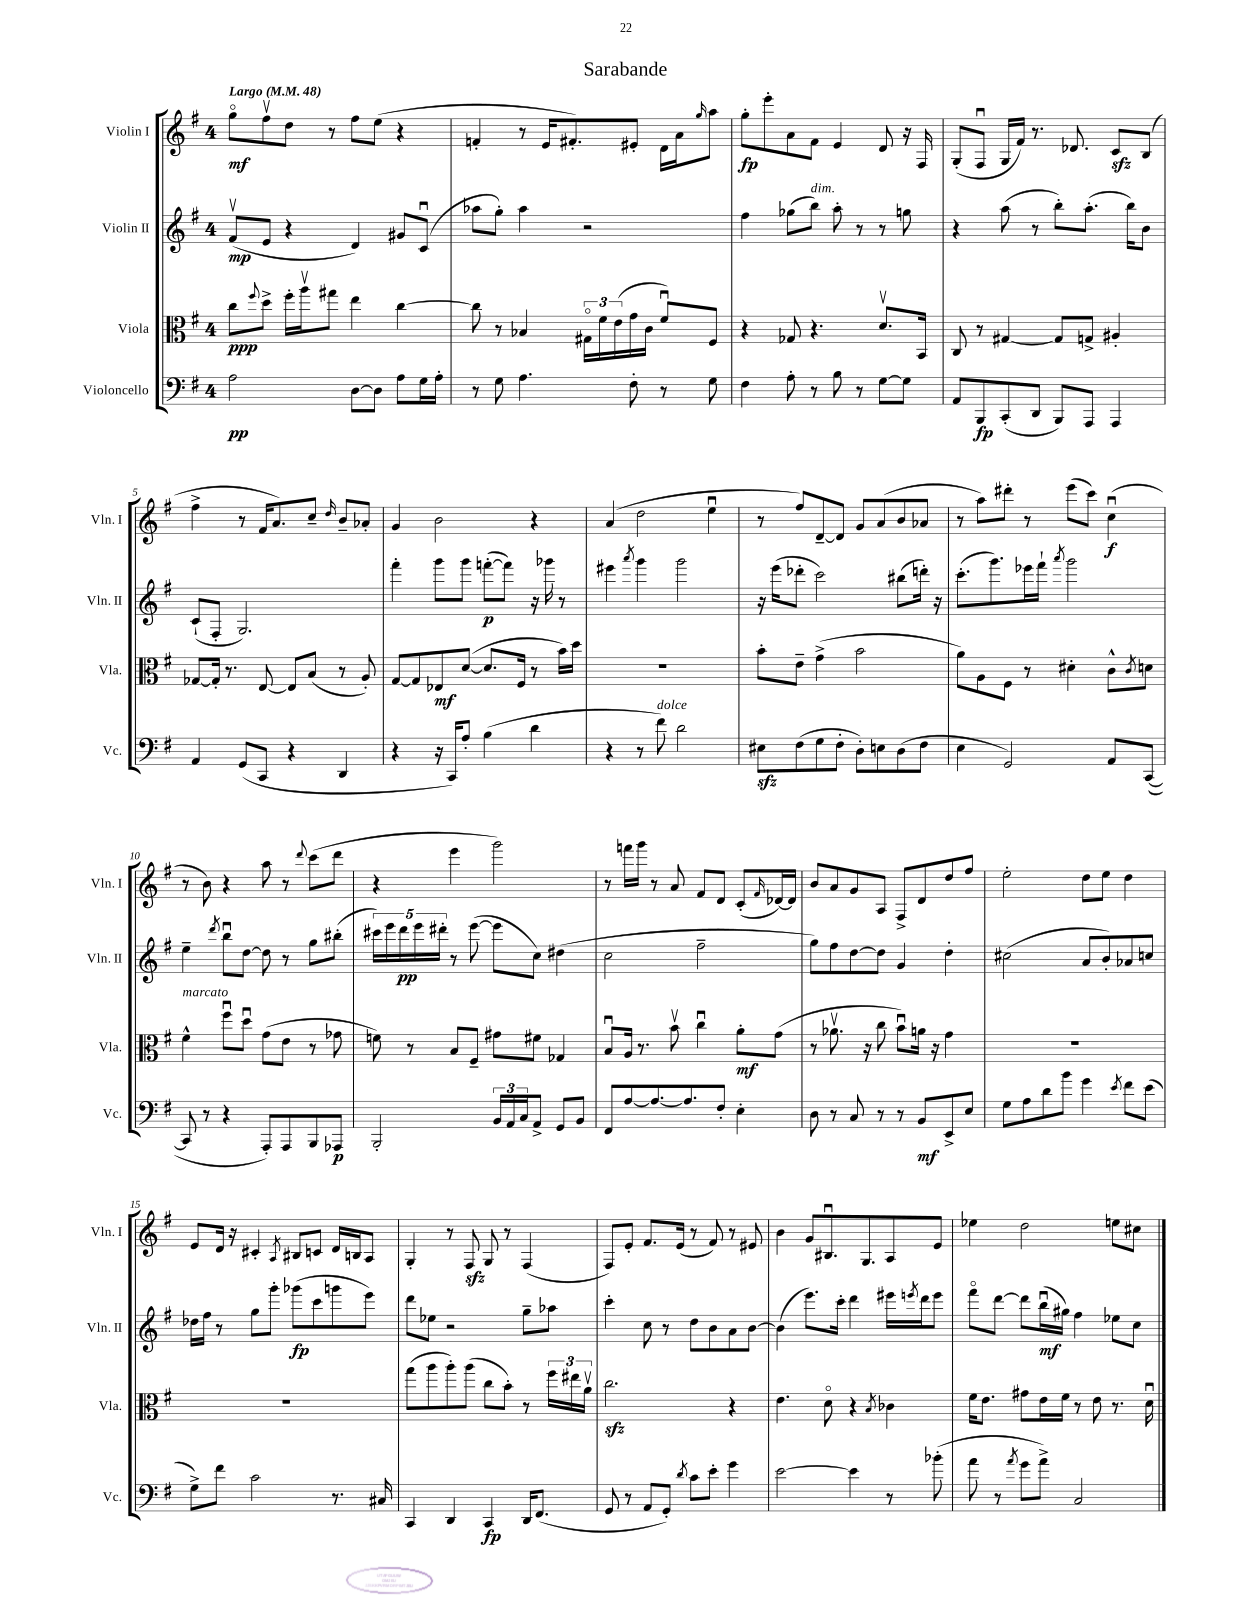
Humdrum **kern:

**kern	**kern	**kern	**kern
*staff4	*staff3	*staff2	*staff1
*clefF4	*clefC3	*clefG2	*clefG2
*k[f#]	*k[f#]	*k[f#]	*k[f#]
*M4/4	*M4/4	*M4/4	*M4/4
*MM48	*MM48	*MM48	*MM48
2A	8cc	(8f#v	8ggo
.	8qqff#	.	.
.	8dd^	8e	8ff#v
.	16ff#'	4r	8dd
.	16aav	.	.
.	8gg#	.	8r
[8D	4ee	4d)	8ff#
8D]	.	.	(8ee
8A	[4cc	8g#	4r
16G	.	(8cu	.
16A'	.	.	.
=	=	=	=
8r	8cc]	8aa-	4f'
8G	8r	8gg')	.
4.A	4B-	4aa-	8r
.	.	.	16e
.	.	.	8.f#')
.	24G#o	2r	.
.	24f#	.	.
.	(24e	.	.
8F#'	16g	.	8e#'
.	16c	.	.
8r	8f#u)	.	16d
.	.	.	16a
.	.	.	16qqgg
8G	8F#	.	8aa
=	=	=	=
4F#	4r	4ff#	8gg'
.	.	.	8eee'
8A'	8G-	(8gg-	8a
8r	4.r	8bb)	8f#
8B	.	8aa'	4e
8r	.	8r	.
[8G	8.dv	8r	8d
8G]	.	8gg	16r
.	16BB	.	16F#
=	=	=	=
8AA	8C	4r	(8G'
8BBB	8r	.	8F#u
(8CC'	[4G#	(8aa	16G
.	.	.	16f#)
8DD	.	8r	8.r
8BBB)	8G#]	8bb')	.
.	.	.	8.d-
8AAA	8G^	(8.aa'	.
4AAA	4A#'	.	8c
.	.	16bb)	.
.	.	8b	(8B
=	=	=	=
4AA	[8G-	(8c`	4ff#^
.	16G-']	8F#'	.
.	8.r	.	.
(8GG	.	2.G)	8r
8CC	[8E	.	16f#
.	.	.	8.a)
4r	8E]	.	.
.	(8B	.	8cc~
.	.	.	16qqdd
4DD	8r	.	8b~
.	8A')	.	8a-'
=	=	=	=
4r	[8G	4fff#'	4g
.	8G]	.	.
16r	8E-	8ggg	2b
16CC)	.	.	.
8A'	([8d	8ggg	.
(4B	8.d]	([8fff'	.
.	.	8fff])	.
.	16F#	.	.
4d	8r	16r	4r
.	.	16ggg-	.
.	16b)	8r	.
.	16dd	.	.
=	=	=	=
4r	1r	4eee#	(4a
.	.	8qaaa	.
8r	.	4ggg	2dd
8f#)	.	.	.
2d	.	2ggg	.
.	.	.	4eeu
=	=	=	=
8E#	8b'	16r	8r
.	.	(16eee	.
(8F#	8e~	8ddd-'	8ff#)
8G	(4g^	2ccc)	[8d~
8F#'	.	.	8d]
8D')	2b	.	8g
8E	.	.	(8a
(8D	.	(8bb#	8b
8F#	.	16ddd')	8a-
.	.	16r	.
=	=	=	=
4E	8a)	(8.ccc'	8r
.	8A	.	8aa)
.	.	8.ggg)	.
2GG)	8F#	.	8ddd#'
.	8r	16eee-	8r
.	.	16fff#`	.
.	.	8qaaa	.
.	4d#'	2ggg	(8eee
.	.	.	8ccc)
8AA	8c^^	.	(4ccu
.	8qc	.	.
([8CC	8d	.	.
=	=	=	=
8CC]	4f#^^	4ee~	8r
8r	.	.	8b)
.	.	8qddd	.
4r	8ff#u	8bbu	4r
.	8ddu	[8dd	.
8AAA')	(8g	8dd]	8aa
8AAA	8e	8r	8r
.	.	.	8qqddd
8BBB	8r	8gg	(8ccc
8AAA-	8g-	(8bb#'	8ddd
=	=	=	=
2BBB'	8f)	20ccc#)	4r
.	.	20eee	.
.	.	20ddd	.
.	8r	.	.
.	.	20eee	.
.	.	20ddd#'	.
.	8B	8r	4eee
.	8F#~	([8eee	.
24BB	8g#	8eee]	2ggg)
24AA	.	.	.
24C	.	.	.
8AA^	8f#	8cc)	.
8GG	4G-	(4dd#	.
8BB	.	.	.
=	=	=	=
8FF#	8Bu	2cc	8r
[8A	16A	.	16fff
.	8.r	.	16ggg
8.A_	.	.	8r
.	8bv	.	8a
8.A]	.	.	.
.	4ccu	2ff#~	8f#
8F#'	.	.	8d
4E'	8a'	.	(8c'
.	.	.	16qqf#
.	(8g	.	[16d-)
.	.	.	16d-]
=	=	=	=
8D	8r	8gg)	8b
8r	8.a-v	8ff#	8a
8C	.	[8dd	8g
.	16r	.	.
8r	8cc	8dd]	8A
8r	8bu)	4g	8F#^
8BB	16a	.	8d
.	16r	.	.
8EE^	4g	4dd'	8dd
8E	.	.	8ff#
=	=	=	=
8G	1r	(2cc#	2ee'
8A	.	.	.
8d	.	.	.
8b	.	.	.
4g	.	8a	8dd
.	.	8b')	8ee
8qe	.	.	.
8f#	.	8a-	4dd
(8e	.	8cc	.
=	=	=	=
8G^)	1r	16dd-	8e
.	.	16ff#	.
8f#	.	8r	16d
.	.	.	16r
2c	.	8gg	4c#'
.	.	8ggg'	.
.	.	.	8qA
.	.	(8ggg-	8B#
.	.	8ccc	8c
8.r	.	8ggg	16d
.	.	.	16B
.	.	8eee)	8A
16C#	.	.	.
=	=	=	=
4CC	(8gg	8ddd	4G'
.	8aa	8ee-	.
4DD	8aa')	2r	8r
.	(8aa	.	8F#
4CC	8cc	.	8G
.	8b')	.	8r
16DD	8r	8gg~	(4F#
(8.FF#	.	.	.
.	24ff#	8aa-	.
.	24ee#	.	.
.	24av	.	.
=	=	=	=
8GG	2.cc	4ccc'	8F#)
8r	.	.	8e'
8AA	.	8cc	8.f#
8GG')	.	8r	.
.	.	.	(16e
8qd	.	.	.
8c	.	8dd	8r
8e'	.	8b	8f#)
4g	4r	8a	8r
.	.	[8b	8e#
=	=	=	=
[2e	4.e	(4b]	4b
.	.	8.eee)	8g
.	8do	.	8.B#u
.	.	16ccc'	.
4e]	4r	4ddd	.
.	.	.	8.G
.	8qB	.	.
8r	4c-	16eee#	8A
.	.	8qeee	.
.	.	16ddd	.
(8b-'	.	8eee	8e
=	=	=	=
8a	16f#	8fff#o	4ee-
.	8.e	.	.
8r	.	[8ddd	.
8qa	.	.	.
8g	8g#	8ddd]	2dd
8a^)	16e	(16bbu	.
.	16f#	16gg#)	.
2C	8r	4ff#	.
.	8e	.	.
.	8.r	8ee-	8ee
.	.	8cc	8cc#
.	16du	.	.
==	==	==	==
*-	*-	*-	*-
